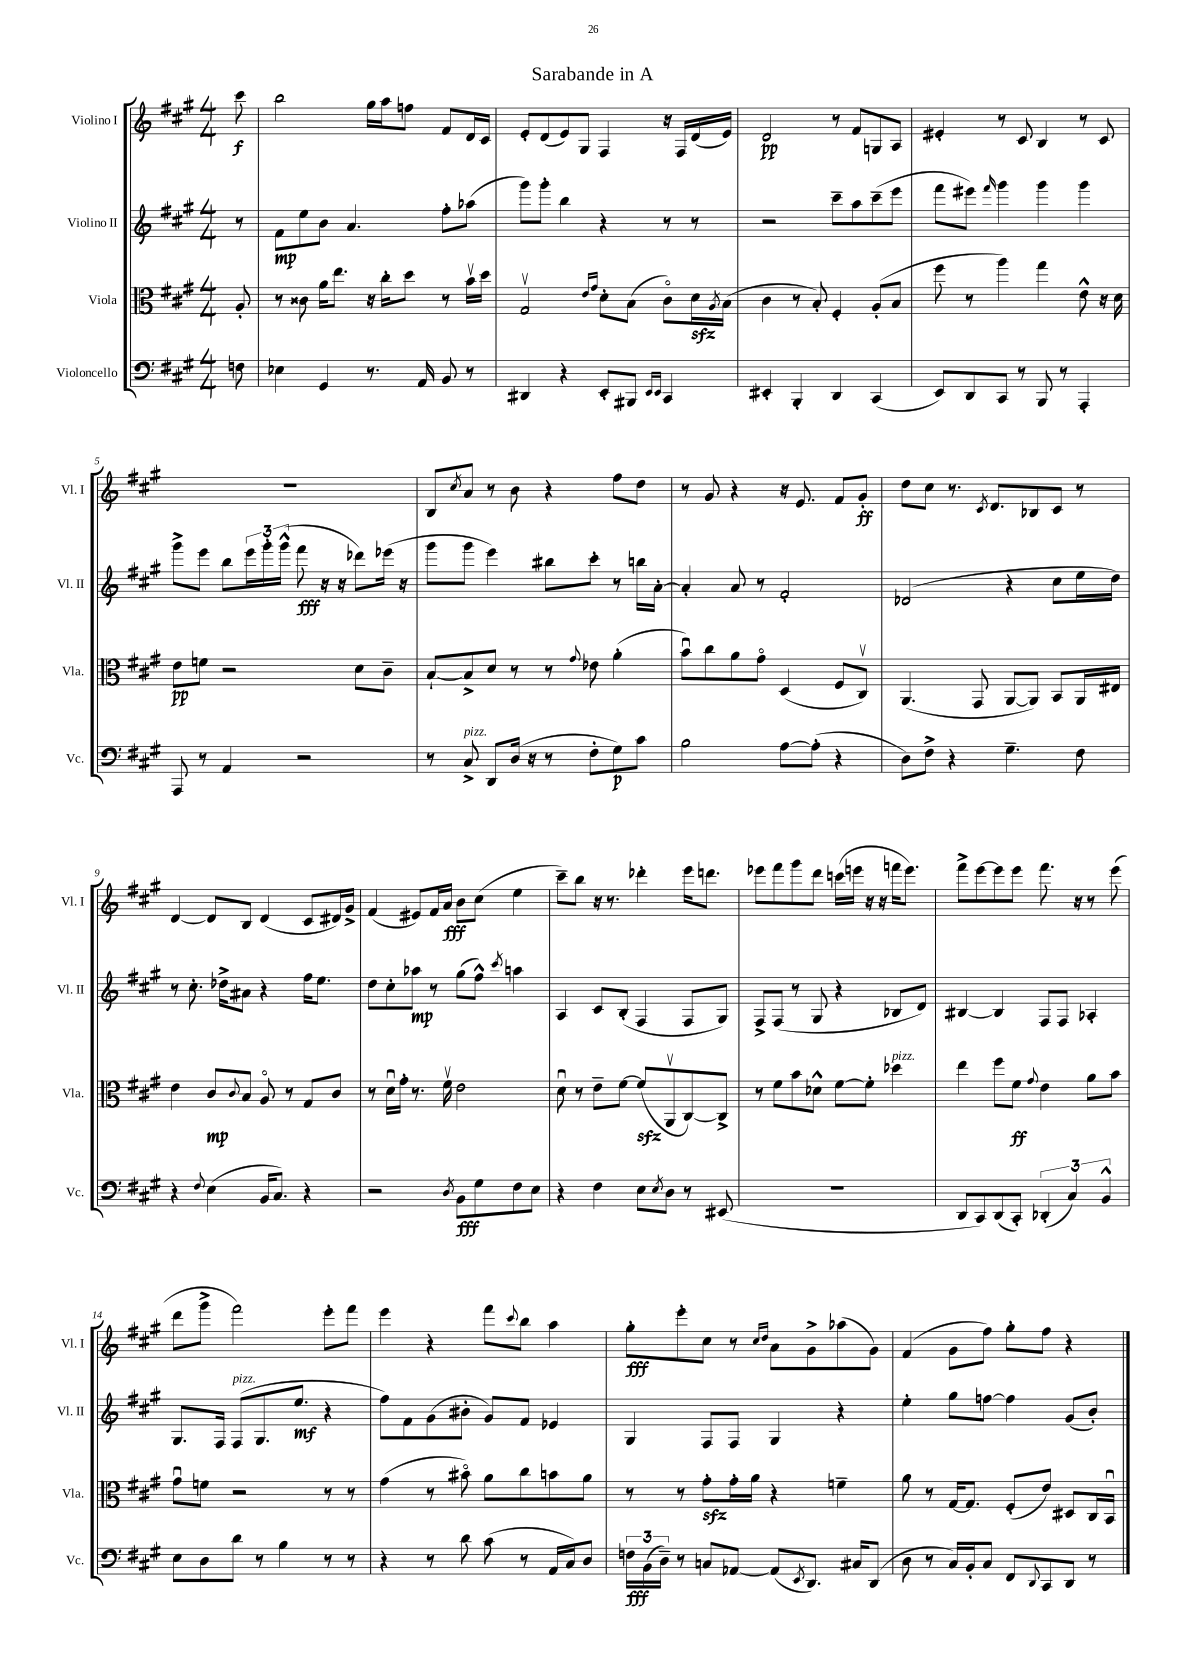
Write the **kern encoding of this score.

**kern	**kern	**kern	**kern
*staff4	*staff3	*staff2	*staff1
*clefF4	*clefC3	*clefG2	*clefG2
*k[f#c#g#]	*k[f#c#g#]	*k[f#c#g#]	*k[f#c#g#]
*M4/4	*M4/4	*M4/4	*M4/4
8F\	8A'/	8r	8ccc#\
=	=	=	=
4E-\	8r	8f#\L	2bb\
.	8c##\	8ee\	.
4GG#/	16a\LK	8b\J	.
.	8.ee\J	.	.
.	.	4.a/	.
8.r	16r	.	16gg#\LL
.	16cc#'\LK	.	16aa\J
.	8dd\J	.	8ff\J
16AA/	.	.	.
8BB/	8r	8ff#'\L	8f#/L
8r	16bv\LL	(8aa-\J	16d/L
.	16dd\JJ	.	16c#/JJ
=	=	=	=
4DD#/	2G#v/	8ggg#\L)	8e'/L
.	.	8ggg#'\J	(8d/
4r	.	4bb\	8e/)
.	.	.	8G#/J
.	16qqe/LL	.	.
.	16qqg#/JJ	.	.
8EE'/L	8d'\L	4r	4F#/
8BBB#/J	(8B\J	.	.
16qqEE/LL	.	.	.
16qqEE/JJ	.	.	.
4CC#/	8c#o\L)	8r	16r
.	.	.	16F#/LL
.	16d\L	8r	(16d/
.	8qA/	.	.
.	(16B\JJ	.	16e/JJ)
=	=	=	=
4EE#'/	4c#\	2r	2d/
4BBB'/	8r	.	.
.	8B'/)	.	.
4DD/	4F#'/	8ccc#~\L	8r
.	.	8aa\	8f#/L
(4CC#/	(8A'/L	(8ccc#~\	8G/
.	8B/J	8eee\J	8A/J
=	=	=	=
8EE/L)	8ff#\	8fff#\L	4e#'/
8DD/	8r	8eee#\J)	.
.	.	16qqfff#/	.
8CC#/J	4aa\)	4ggg#\	8r
8r	.	.	8c#/
8BBB/	4gg#\	4ggg#\	4B/
8r	.	.	.
4AAA'/	8e^^\	4ggg#\	8r
.	16r	.	8c#/
.	16d\	.	.
=	=	=	=
8AAA/	8e\L	8ggg#^\L	1r
8r	8f\J	8eee\J	.
4AA/	2r	8bb\L	.
.	.	24eee\L	.
.	.	24ggg#'\	.
.	.	(24ggg#^^\JJ	.
2r	.	8fff#\	.
.	.	16r	.
.	.	16r	.
.	8d\L	8ddd-\L)	.
.	8c#~\J	(16eee-\Jk	.
.	.	16r	.
=	=	=	=
8r	[8B`/L	8ggg#\L	8B/L
.	.	.	8qcc#/
8C#^/	8B^/]	8ggg#\J	8a/J
8DD/L	8d/J	4eee\)	8r
(16D/Jk	8r	.	8b\
16r	.	.	.
8r	8r	8bb#\L	4r
.	8qqg#/	.	.
8F#'\L	8e-\	8ccc#'\J	.
8G#\)	(4a'\	8r	8ff#\L
8c#\J	.	16bb\LL	8dd\J
.	.	[16a'\JJ	.
=	=	=	=
2B\	8bu\L)	4a'/]	8r
.	8cc#\	.	8g#/
.	8a\	8a/	4r
.	8g#o\J	8r	.
[8A\L	(4D/	2f#'/	16r
.	.	.	8.e/
(8A'\]J	.	.	.
4r	8F#/L	.	8f#/L
.	8C#v/J)	.	8g#'/J
=	=	=	=
8D\L)	(4.AA/	(2d-/	8dd\L
8F#^\J	.	.	8cc#\J
4r	.	.	8.r
.	8GG#/	.	.
.	.	.	8qc#/
.	.	.	8.d/L
4.G#~\	[8AA/L	4r	.
.	8AA/]J)	.	8B-/
.	8BB/L	8cc#\L	8c#/J
8F#\	16AA/L	16ee\L	8r
.	16E#/JJ	16dd\JJ)	.
=	=	=	=
4r	4e\	8r	[4d/
.	.	8.cc#'\	.
8qqF#/	.	.	.
(4E\	8c#/L	.	8d/]L
.	.	16dd-^\LK	.
.	8qqc#/	.	.
.	8B/J	8a#\J	8B/J
16BB/LK	8Ao/	4r	(4d/
8.C#/J)	.	.	.
.	8r	.	.
4r	8G#/L	16ff#\LK	8c#/L
.	.	8.ee\J	.
.	8c#/J	.	16d#/L)
.	.	.	16g#^/JJ
=	=	=	=
2r	8r	8dd\L	(4f#/
.	16du\LL	8cc#'\	.
.	16g#'\JJ	.	.
.	8.r	8aa-\J	8e#/L)
.	.	8r	16f#/L
.	16f#v\	.	16a/JJ
8qD/	.	.	.
8BB\L	2e\	(8gg#\L	8b\L
8G#\	.	8ff#^^\J)	(8cc#\J
.	.	8qccc#/	.
8F#\	.	4aa\	4ee\
8E\J	.	.	.
=	=	=	=
4r	8du\	4A/	8ccc#~\L)
.	8r	.	8bb\J
4F#\	8e~\L	8c#/L	16r
.	.	.	8.r
.	[8f#\J	(8B'/J	.
8E\L	(8f#/]L	4F#/	4ddd-'\
8qE/	.	.	.
8D\J	8AAv/	.	.
8r	[8C#/)	8F#/L	16eee\LK
.	.	.	8.ddd\J
(8EE#/	8C#^/]J	8G#/J)	.
=	=	=	=
1r	8r	8F#^/L	8eee-\L
.	8f#\L	(8F#/J	8fff#\
.	8b\	8r	8ggg#\
.	8d-^^\J	8G#/	8ddd\J
.	[8f#\L	4r	(16ccc\LL
.	.	.	16eee\JJ
.	8f#'\]J	.	16r
.	.	.	16r
.	4dd-\	8B-/L	16fff\LK
.	.	.	8.eee\J)
.	.	8d/J)	.
=	=	=	=
8DD/L	4ee\	[4B#/	8fff#^\L
8CC#/)	.	.	[8eee\
(8DD/	8ff#\L	4B#/]	8eee\]
8CC#'/J)	8f#\J	.	8eee\J
.	8qqg#/	.	.
(6DD-'/	4e\	8F#/L	8.fff#\
.	.	8F#/J	.
6C#/)	.	.	.
.	.	.	16r
.	8a\L	4A-'/	8r
6BB^^/	.	.	.
.	8b\J	.	(8eee\
=	=	=	=
8E\L	8g#u\L	8.G#/L	8ddd\L
8D\	8f\J	.	8ggg#^\J
.	.	16F#/Jk	.
8d\J	2r	(8F#/L	2fff#\)
8r	.	8.G#/	.
4B\	.	.	.
.	.	8.ee/J	.
8r	8r	4r	8eee'\L
8r	8r	.	8fff#\J
=	=	=	=
4r	(4g#\	8ff#\L)	4eee\
.	.	8f#\	.
8r	8r	(8g#\	4r
8d\	8b#o\)	8b#'\J	.
(8c#\	8a\L	8g#/L)	8fff#\L
.	.	.	8qqccc#/
8r	8cc#\	8f#/J	8bb\J
16AA/LL	8b\	4e-/	4aa\
16C#/J)	.	.	.
8D/J	8a\J	.	.
=	=	=	=
24F\LL	8r	4G#/	8gg#'\L
(24BB\	.	.	.
24D~\JJ)	.	.	.
8r	8r	.	8eee'\
8C/L	8g#'\L	8F#/L	8cc#\J
[8AA-/J	16g#'\L	8F#/J	8r
.	16a\JJ	.	.
.	.	.	16qqcc#/LL
.	.	.	16qqdd/JJ
(8AA-/]L	4r	4G#/	8a\L
8qEE/	.	.	.
8.DD/J)	.	.	8g#^\
.	4f~\	4r	(8aa-\
16C#/LK	.	.	.
(8DD/J	.	.	8g#\J)
=	=	=	=
8D\	8a\	4ee'\	(4f#/
8r	8r	.	.
16C#/LL)	[16G#/LK	8gg#\L	8g#\L
16BB'/J	8.G#/]J	.	.
8C#/J	.	[8ff\J	8ff#\J)
8FF#/L	(8F#'/L	4ff\]	8gg#'\L
8qqDD/	.	.	.
8CC#/	8e/J)	.	8ff#\J
8DD/J	8D#/L	(8g#/L	4r
8r	16C#/L	8b'/J)	.
.	16BBu/JJ	.	.
==	==	==	==
*-	*-	*-	*-
